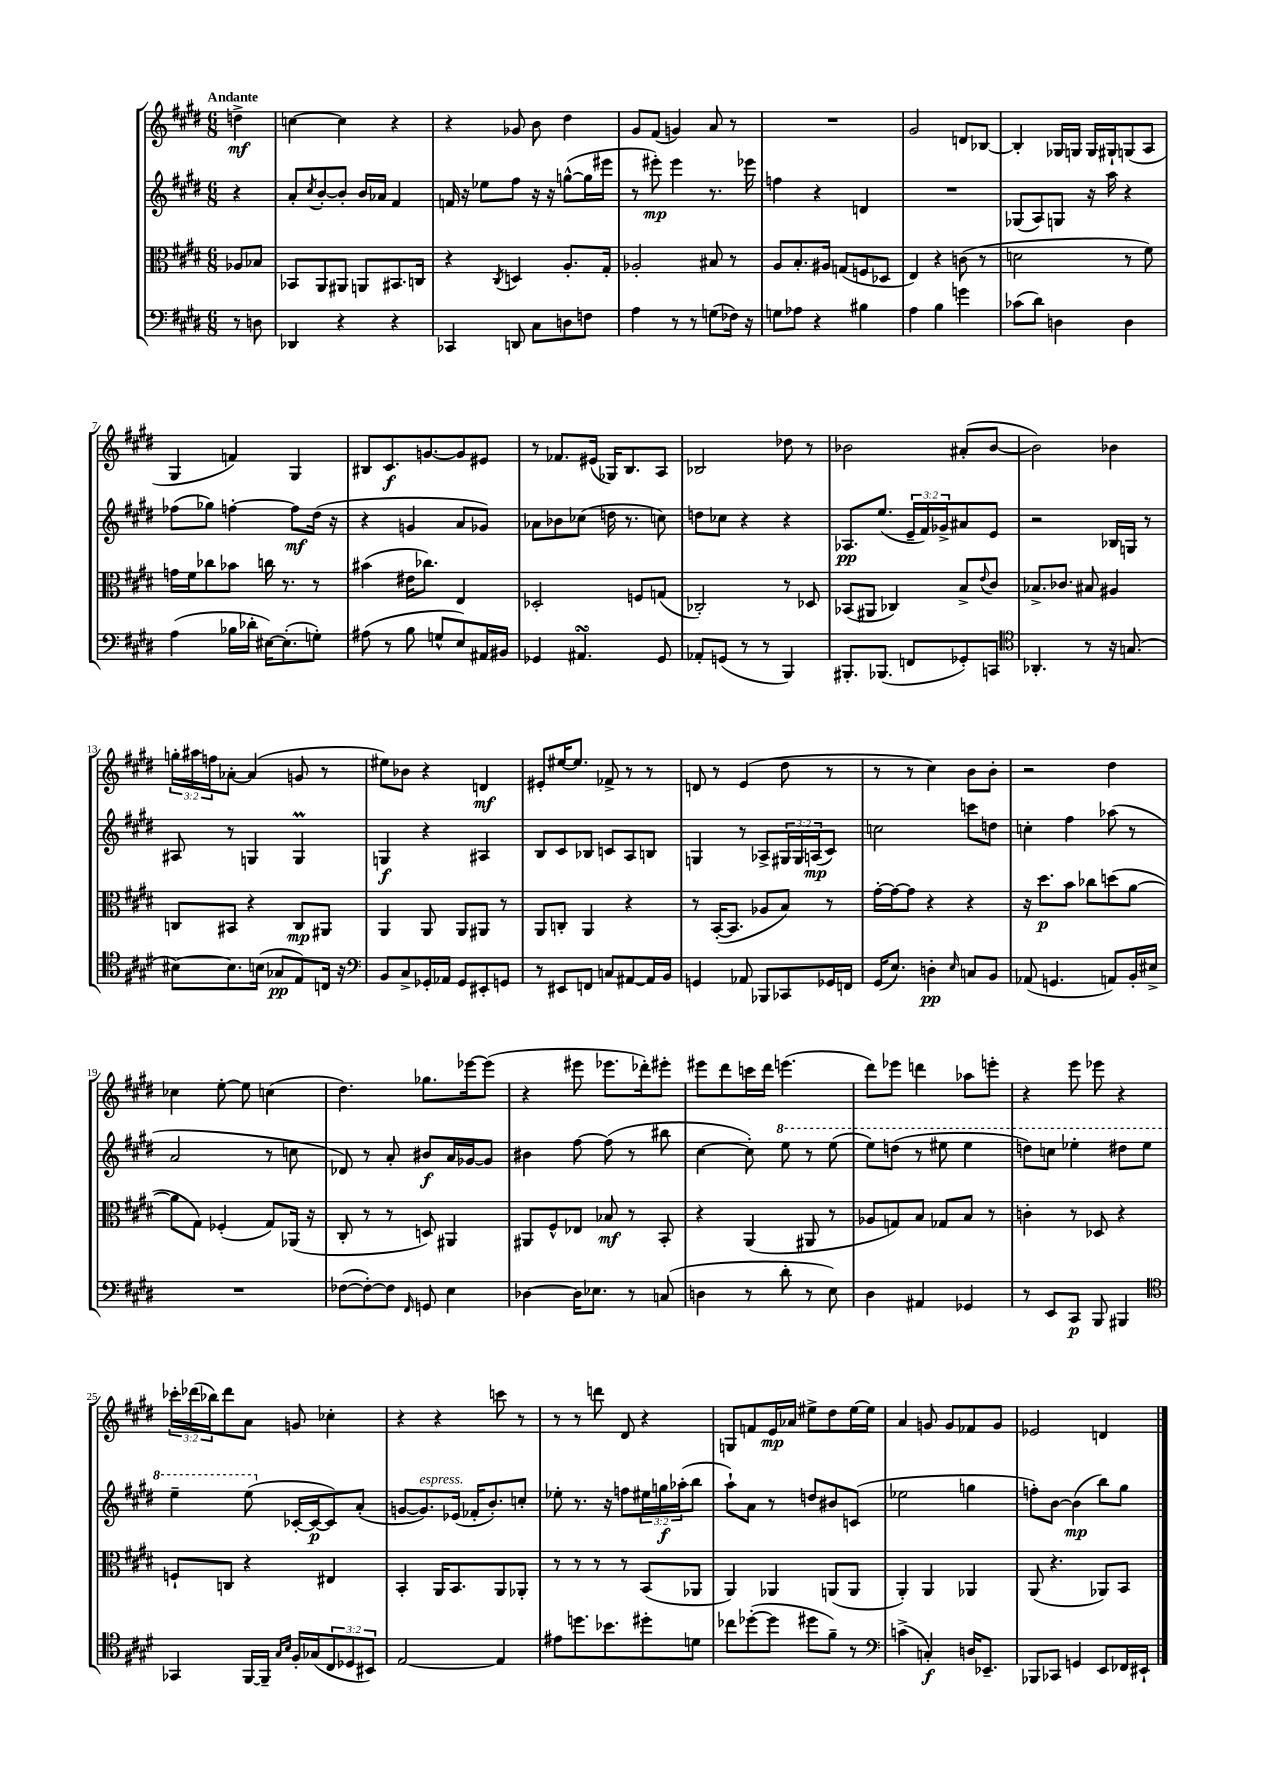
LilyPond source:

<<
\new StaffGroup <<
\new Staff = "s0" {
    \clef treble \key e \major \numericTimeSignature \time 6/8 \override Staff.TupletNumber.text = #tuplet-number::calc-fraction-text \partial 4 \tempo "Andante"
    d''4->\mf |
    c''4~ c''4 r4 |
    r4 ges'8 b'8 dis''4 |
    gis'8 fis'8( g'4) a'8 r8 |
    R2. |
    gis'2 d'8 bes8~ |
    bes4-. ges16 g16 g16 gis16-! g8( a8 |
    gis4 f'4) gis4 |
    bis8 cis'8.\f g'8.~ g'8 eis'8 |
    r8 fes'8. eis'16( ges16) b8. a8 |
    bes2 des''8 r8 |
    bes'2 ais'8-.( bes'8~ |
    bes'2) bes'4 |
    \tuplet 3/2 { g''16-. ais''16 f''16 } aes'8~-. aes'4( g'8 r8 |
    eis''8) bes'8 r4 d'4\mf |
    eis'8-. eis''16~ eis''8. fes'8-> r8 r8 |
    d'8 r8 e'4( dis''8 r8 |
    r8 r8 cis''4) b'8 b'8-. |
    r2 dis''4 |
    ces''4 e''8~-. e''8 c''4( |
    dis''4.) ges''8. ees'''16~ ees'''8( |
    r4 eis'''8 ees'''8. des'''16-.) eis'''8-. |
    eis'''8 dis'''8 c'''16 dis'''16 e'''4.( |
    dis'''8) ees'''8 d'''4 aes''8 e'''8-. |
    r4 e'''8 ees'''8 r4 |
    \tuplet 3/2 { ces'''16-. des'''16( bes''16) } des'''8 a'8 g'8 ces''4-. |
    r4 r4 c'''8 r8 |
    r8 r8 d'''8 dis'8 r4 |
    g8 f'8 e'16\mp aes'16 eis''8-> dis''8 eis''16~ eis''16 |
    a'4 g'8 g'8 fes'8 g'8 |
    ees'2 d'4 \bar "|." |
}
\new Staff = "s1" {
    \clef treble \key e \major \numericTimeSignature \time 6/8 \override Staff.TupletNumber.text = #tuplet-number::calc-fraction-text \partial 4
    r4 |
    a'8-. \acciaccatura { cis''8 } b'8~-. b'8-. b'16 aes'16 fis'4 |
    f'16 r16 ees''8 fis''8 r16 r16 g''8~-^( g''16 eis'''16 |
    r8 eis'''8-.\mp) eis'''4 r8. ees'''16 |
    f''4 r4 d'4 |
    R2. |
    ges8( a8) g8 r16 a''16 r4 |
    fes''8( ges''8) f''4~-. f''8\mf dis''16( r16 |
    r4 g'4 a'8 ges'8) |
    aes'8 bes'8 ces''8( d''16 r8. c''8) |
    d''8 ces''8 r4 r4 |
    aes8.\pp e''8.( \tuplet 3/2 { e'16-- fis'16) ges'16-> } ais'8 e'8 |
    r2 bes16 g16 r8 |
    ais8 r8 g4 g4\prall |
    g4\f r4 ais4 |
    b8 cis'8 bes8 c'8 a8 b8 |
    g4 r8 aes8-> \tuplet 3/2 { gis16 gis16 a16\mp( } cis'8) |
    c''2 c'''8 d''8 |
    c''4-. fis''4 aes''8( r8 |
    a'2 r8 c''8 |
    des'8) r8 a'8-. bis'8\f a'16 ges'16~ ges'8 |
    bis'4 fis''8~ fis''8( r8 bis''8 |
    cis''4~ cis''8-.) \ottava #1 e'''8 r8 e'''8( |
    e'''8) d'''8( r8 eis'''8 eis'''4 |
    d'''8) c'''8 ees'''4-. dis'''8 ees'''8 |
    e'''4-- e'''8( \ottava #0 ces'16~-. ces'16~\p ces'8) a'8-.( |
    g'8~ g'8.^\markup { \italic "espress." }) ees'16( fes'16-. b'8.-.) c''8-. |
    ees''8-. r8. r16 f''8 \tuplet 3/2 { eis''16 g''16\f aes''16-.( } b''8 |
    a''8-!) a'8 r8 d''8 bis'8 c'8( |
    ees''2 g''4 |
    f''8-.) b'8~ b'4\mp( b''8) gis''8 \bar "|." |
}
\new Staff = "s2" {
    \clef alto \key e \major \numericTimeSignature \time 6/8 \partial 4
    aes8 bes8 |
    bes,8 a,8 ais,8 a,8 bis,8. c16 |
    r4 \acciaccatura { cis8 } d4 a8.-. gis16-. |
    aes2-. bis8 r8 |
    a8 b8.-. ais16 g8( f8 des8 |
    e4) r4 c'8( r8 |
    d'2 r8 fis'8) |
    g'16 fis'16 ces''8 bes'8 c''16 r8. r8 |
    bis'4( eis'16 ces''8.) e4 |
    des2-. f8 g8( |
    ces2-.) r8 des8 |
    bes,8( ais,8 ces4) b8-> \appoggiatura { e'8 } cis'8 |
    bes8.-> ces'8. bis8 ais4 |
    c8 bis,8 r4 c8\mp ais,8 |
    a,4 a,8 a,8 ais,8 r8 |
    a,8 c8-. a,4 r4 |
    r8 b,16~-.( b,8. aes8 b8) r8 |
    gis'16~-. gis'16~ gis'8 r4 r4 |
    r16 dis''8.\p b'8 ces''8 d''8( a'8~ |
    a'8 gis8) fes4-.( gis8) aes,16( r16 |
    cis8-. r8 r8 d8) ais,4 |
    ais,8 fis8-^ ees8 bes8\mf r8 b,8-. |
    r4 a,4( ais,8 r8 |
    aes8 g8) b8 ges8 b8 r8 |
    c'4-. r8 des8 r4 |
    f8-! c8 r4 eis4 |
    b,4-. a,16 b,8. a,8 aes,8-. |
    r8 r8 r8 r8 b,8( aes,8 |
    a,4) aes,4 a,8( a,8 |
    a,4-.) a,4 aes,4 |
    a,8( r4. aes,8) b,8 \bar "|." |
}
\new Staff = "s3" {
    \clef bass \key e \major \numericTimeSignature \time 6/8 \override Staff.TupletNumber.text = #tuplet-number::calc-fraction-text \partial 4
    r8 d8 |
    des,4 r4 r4 |
    ces,4 d,8 cis8 d8 f8 |
    a4 r8 r8 g8( fes16) r16 |
    g8 aes8 r4 bis4 |
    a4 b4 g'4 |
    ces'8( dis'8) d4 d4 |
    a4( bes16 des'16-. eis16~) eis8.-.( g8-.) |
    ais8( r8 b8 g8-^ e8) ais,16 bis,16 |
    ges,4 ais,4.\turn ges,8 |
    aes,8-. g,8( r8 r8 b,,4) |
    bis,,8.-. bes,,8.( f,8 ges,8-.) c,8 |
    \clef tenor aes,4.-. r8 r16 g8.( |
    bis8~) bis8. b16( ges8\pp e8) c16 r16 |
    \clef bass b,8 cis8-> ges,16-. aes,16 ges,8 eis,8-. g,8 |
    r8 eis,8 f,8 c8 ais,8~ ais,16 b,16 |
    g,4 aes,8 bes,,8 ces,8 ges,16 f,16 |
    gis,16( e8.) d4-.\pp \grace { e16 } c8 b,8 |
    aes,8( g,4. a,8) b,16-. eis16-> |
    R2. |
    fes8~( fes8~-.) fes8 \grace { fis,16 } g,8 e4 |
    des4~ des16 ees8. r8 c8( |
    d4 r8 dis'8-. r8 e8) |
    dis4 ais,4 ges,4 |
    r8 e,8 cis,8\p b,,8 bis,,4 |
    \clef tenor ges,4 fis,16~ fis,16-- \grace { gis16 b16 } fis16-. ges16( \tuplet 3/2 { cis8 des8 bis,8) } |
    e2~ e4 |
    eis'8 d''8. bes'8. dis''8-. d'8 |
    ces''8 des''8~-.( des''8 dis''8 fis'8--) r8 |
    \clef bass c'4->( c4-.\f) d16 ees,8.-- |
    bes,,8 ces,8 g,4 e,8 fes,16 eis,16-! \bar "|." |
}
>>
>>
